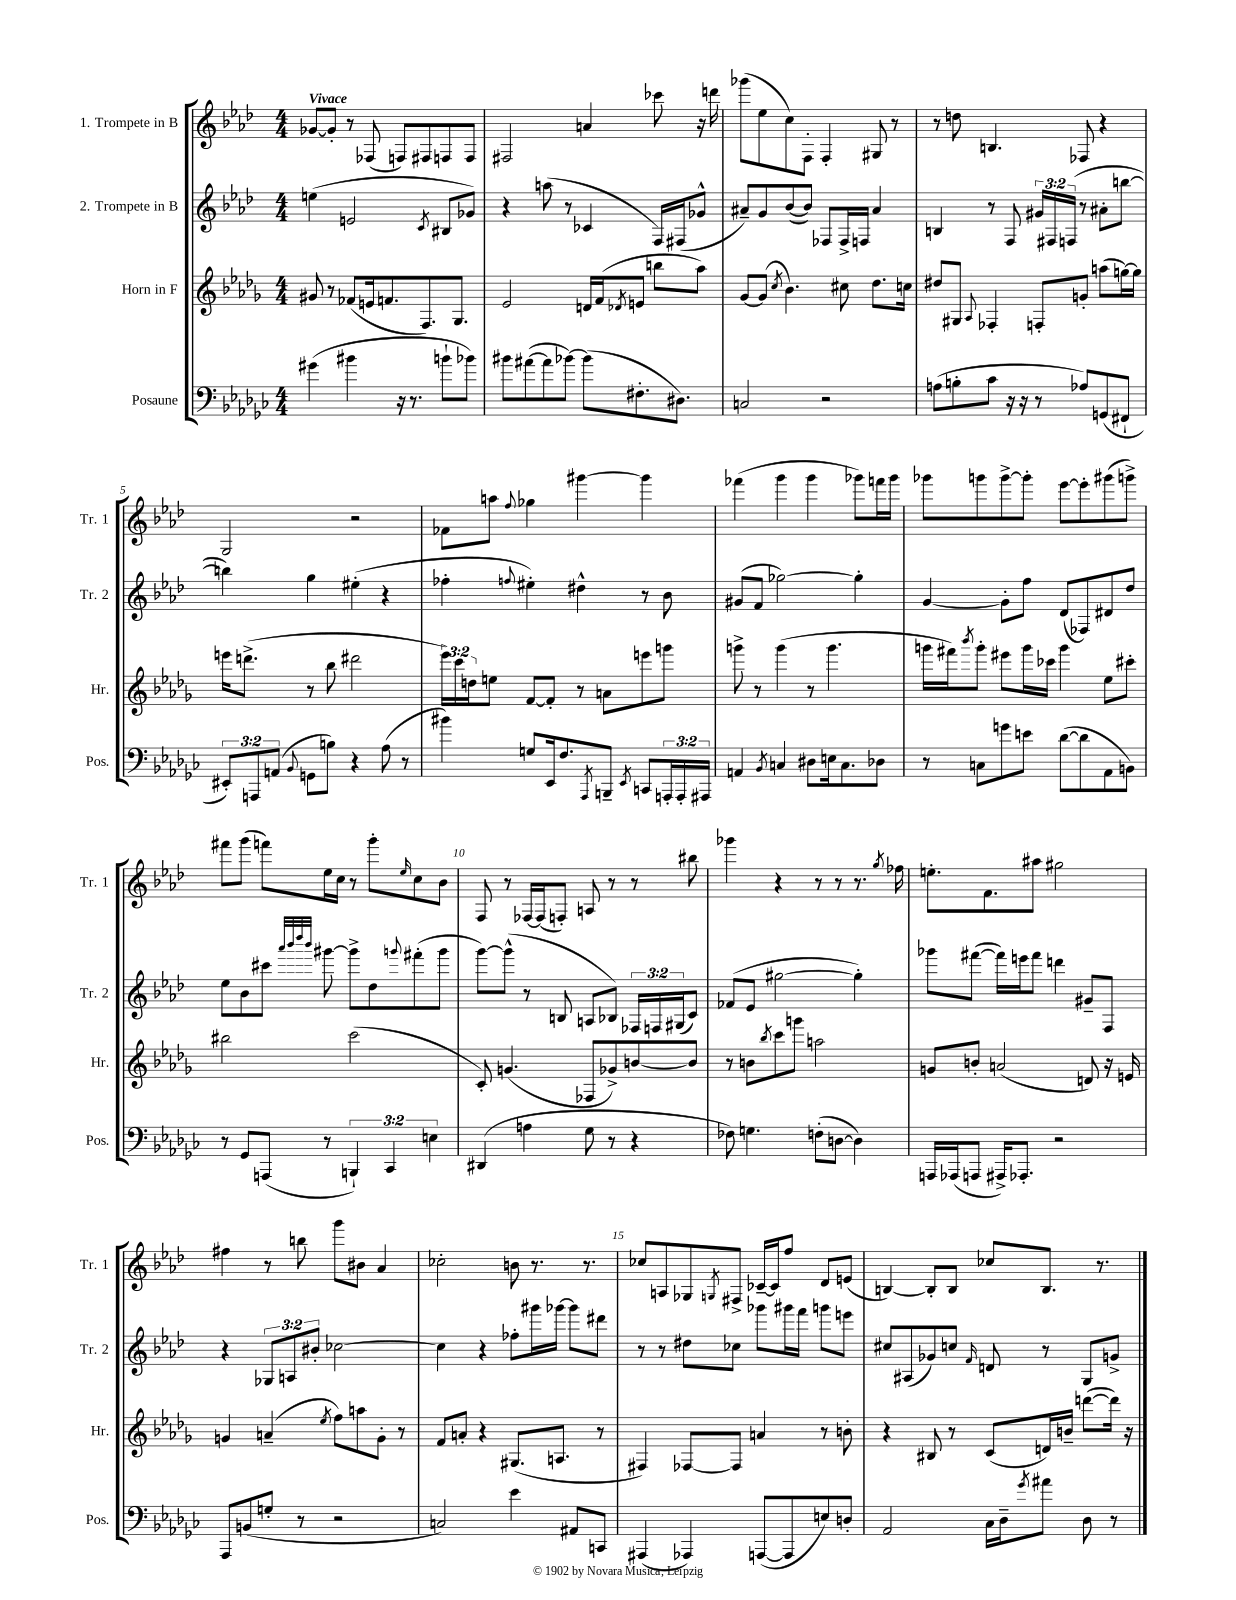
<<
\new StaffGroup <<
\new Staff = "s0" \with { instrumentName = "1. Trompete in B" shortInstrumentName = "Tr. 1" } {
    \clef treble \key aes \major \numericTimeSignature \time 4/4 \tempo "Vivace"
    ges'8~ ges'8-. r8 fes8( f8) fis8 f8 f8 |
    fis2 a'4 ces'''8 r16 d'''16 |
    ges'''8( ees''8 c''8) f8-. f4-. gis8 r8 |
    r8 d''8 b4. fes8 r4 |
    g2 r2 |
    fes'8 a''8 \appoggiatura { f''8 } ges''4 gis'''4~ gis'''4 |
    fes'''4( g'''4 g'''4 ges'''8) f'''16 ges'''16 |
    ges'''8 g'''8 g'''8~-> g'''8-. ees'''8~ ees'''8-. gis'''8( g'''8->) |
    fis'''8 g'''8( f'''8) ees''16 c''16 r8 g'''8-. \grace { ees''16 } c''8 bes'8 |
    f8 r8 fes16~ fes16( f8-.) a8 r8 r8 bis''8 |
    ges'''4 r4 r8 r8 r8. \acciaccatura { g''8 } fes''16 |
    e''8.-. f'8. ais''8 gis''2 |
    fis''4 r8 b''8 g'''8 bis'8 aes'4 |
    ces''2-. b'8 r8. r8. |
    ces''8 a8 ges8 \acciaccatura { g8 } fis8-> ces'16~-- ces'16 f''8 des'8 e'8( |
    b4~) b8-. b8 ces''8 b8. r8. \bar "|." |
}
\new Staff = "s1" \with { instrumentName = "2. Trompete in B" shortInstrumentName = "Tr. 2" } {
    \clef treble \key aes \major \numericTimeSignature \time 4/4 \override Staff.TupletNumber.text = #tuplet-number::calc-fraction-text
    e''4( e'2 \acciaccatura { c'8 } bis8 ges'8) |
    r4 a''8( r8 ces'4 f16) fis16( ges'8-^ |
    ais'8--) g'8 bes'8~( bes'8) fes8 fes16-> f16 ais'4 |
    b4 r8 f8 \tuplet 3/2 { gis'16 fis16 f16( } r8 ais'8-. b''8~ |
    b''4) g''4 eis''4-.( r4 |
    fes''4-. \appoggiatura { f''8 } eis''4-.) dis''4-^ r8 bes'8 |
    gis'8( f'8 ges''2~) ges''4-. |
    g'4~ g'8-. f''8 des'8( fes8) dis'8 des''8 |
    ees''8 bes'8 cis'''8 \grace { aes'''32 bes'''32 des''''32 bes'''32 } gis'''8~ gis'''8-> des''8 \appoggiatura { g'''8 } fis'''8-.( g'''8 |
    g'''8~) g'''8-^( r8 b8 a8 bes8) \tuplet 3/2 { fes16 f16 gis16( } c'8) |
    fes'8( ees'8 gis''2~ gis''4-.) |
    ges'''8 fis'''8~( fis'''16) e'''16 fis'''8 d'''4 gis'8-- f8 |
    r4 \tuplet 3/2 { ges8 a8 bis'8-. } ces''2~ |
    ces''4 r4 fes''8-. gis'''16 ges'''16~ ges'''8 dis'''8 |
    r8 r8 dis''8 ces''8 ges'''8 gis'''16 f'''16 g'''8 e'''8 |
    cis''8 ais8( ges'8) c''8 \grace { f'16 } d'8 r8 g8 g'8-> \bar "|." |
}
\new Staff = "s2" \with { instrumentName = "Horn in F" shortInstrumentName = "Hr." } {
    \clef treble \key des \major \numericTimeSignature \time 4/4 \override Staff.TupletNumber.text = #tuplet-number::calc-fraction-text
    gis'8 r8 fes'8( e'16 f'8. f8.) ges8. |
    ees'2 d'16 f'16( \acciaccatura { des'8 } e'8 b''8 aes''8) |
    ges'8~ ges'8( \acciaccatura { c''8 } bes'4.) cis''8 des''8. c''16 |
    dis''8 gis8 \appoggiatura { aes8 } fes4-. f8-. g'8-. a''8( g''16~) g''16 |
    e'''16 d'''8.->( r8 bes''8 dis'''2 |
    \tuplet 3/2 { ees'''16) c'''16 d''16 } e''8 f'8~ f'8-. r8 a'8 e'''8 g'''8 |
    g'''8-> r8 g'''4( r8 g'''4. |
    g'''16 fis'''16) \acciaccatura { bes'''8 } g'''8-. eis'''8 g'''16 ces'''16 g'''4 ees''8 cis'''8-. |
    bis''2 c'''2( |
    c'8-.) g'4.( fes8 ges'8->) b'8~ b'8 |
    r8 b'8 \acciaccatura { bes''8 } c'''8 g'''8 a''2 |
    g'8 b'8-. a'2( d'8) r16 e'16 |
    g'4 a'4--( \acciaccatura { ees''8 } f''8) a''8 g'8-. r8 |
    f'8 a'8-. r4 gis8.( a8. r8 |
    fis4) fes8~ fes8 a'4 r8 b'8-. |
    r4 bis8 r8 c'8( d'16) b'16-- d'''8~( d'''16) r16 \bar "|." |
}
\new Staff = "s3" \with { instrumentName = "Posaune" shortInstrumentName = "Pos." } {
    \clef bass \key ges \major \numericTimeSignature \time 4/4 \override Staff.TupletNumber.text = #tuplet-number::calc-fraction-text
    gis'4( bis'4 r16 r8. b'8-! bes'8) |
    bis'8 ais'8~( ais'8 bes'8~) bes'8( fis8.-. dis8.) |
    c2 r2 |
    a8( b8-. ces'8 r16 r16 r8 aes8) g,8( fis,8-! |
    \tuplet 3/2 { eis,8-.) a,,8 a,8( } \appoggiatura { bes,8 } g,8 b8) r4 aes8( r8 |
    bis'4) g8 ees,16 f8. \acciaccatura { aes,,8 } b,,8-- \acciaccatura { ees,8 } c,8 \tuplet 3/2 { a,,16-. a,,16-. ais,,16 } |
    a,4 \acciaccatura { bes,8 } c4 dis8 e16 c8. des8 |
    r8 c8 g'8 e'8 des'8~( des'8 aes,8 b,8) |
    r8 ges,8 a,,8( r8 \tuplet 3/2 { b,,4-!) ces,4 e4 } |
    dis,4( a4 ges8 r8 r4 |
    fes8) g4. f8-.( d8~ d4) |
    a,,16 aes,,16( a,,8 ais,,16->) aes,,8.-. r2 |
    aes,,8 b,8( g8-. r8 r2 |
    c2) ees'4 ais,8 c,8 |
    ais,,4( aes,,4) a,,8~( a,,8 e8) d8-. |
    aes,2 ces16 des16-- \acciaccatura { ges'8 } ais'8 des8 r8 \bar "|." |
}
>>
>>
\layout { \context { \Score \override BarNumber.break-visibility = ##(#f #t #t) barNumberVisibility = #(every-nth-bar-number-visible 5) } }
